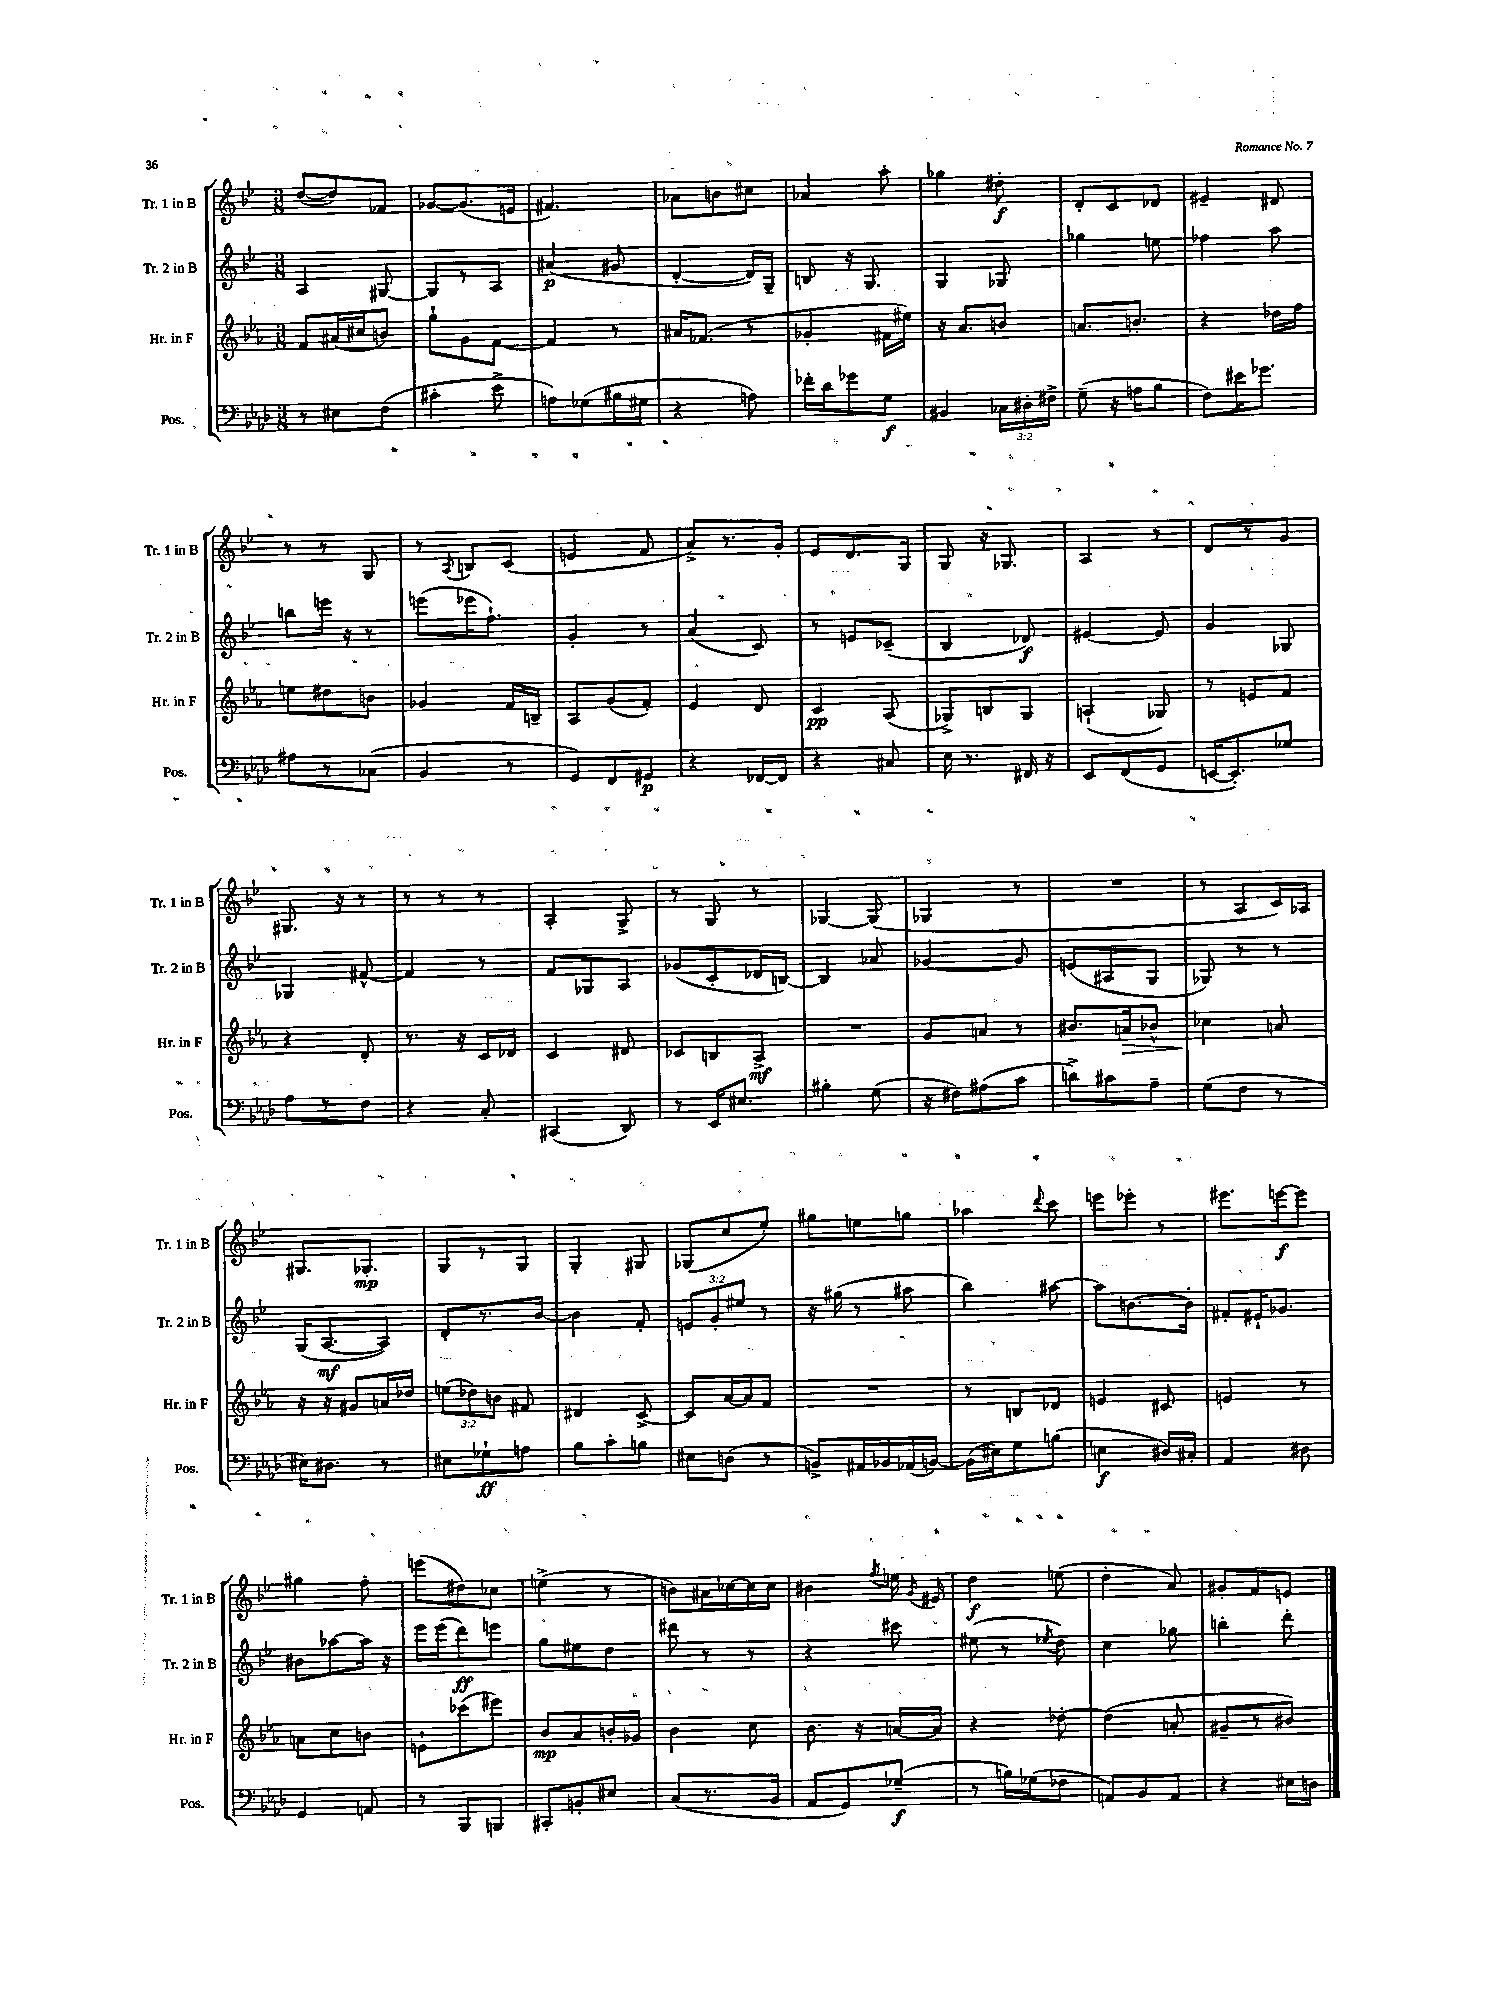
<<
\new StaffGroup <<
\new Staff = "s0" \with { instrumentName = "Tr. 1 in B" shortInstrumentName = "Tr. 1 in B" } {
    \clef treble \key bes \major \numericTimeSignature \time 3/8
    \autoBeamOff d''8[~( d''8) fes'8] |
    ges'8[~ ges'8.( e'16] |
    fis'4.) |
    aes'8[ b'8 cis''8] |
    aes'4 a''8-. |
    ges''4 dis''8-.\f |
    d'8[-. c'8 des'8] |
    eis'4-- dis'8 |
    r8 r8 g8 |
    r8 \acciaccatura { a8 } b8[ c'8]( |
    e'4 f'8 |
    a'8[->) r8. g'16]-. |
    ees'8[ d'8. g16] |
    g8 r16 ges8. |
    a4 r8 |
    d'8[ r8 g'8] |
    gis8. r16 r8 |
    r8 r8 r8 |
    a4-. g8-> |
    r8 g8 r8 |
    ges4~ ges8( |
    ges4 r8 |
    R4. |
    r8 a8[ c'16) aes16] |
    gis8.[ ges8.]-.\mp |
    g8[ r8 g8] |
    g4-. gis8 |
    ges8[( c''8 ees''8]-.) |
    gis''8[ e''8 g''8] |
    aes''4 \appoggiatura { d'''8 } c'''8 |
    e'''8[ ees'''8]-. r8 |
    eis'''8.[ e'''16~\f e'''8] |
    gis''4 f''8-. |
    e'''8[( dis''8) ces''8] |
    e''4->( r8 |
    b'8[) ais'16 ces''16~ ces''16 ces''16] |
    bis'4 \acciaccatura { f''8 } e''16 \acciaccatura { g'8 } eis'16 |
    d''4\f e''8( |
    d''4-. a'8) |
    gis'8[-. f'8 e'8] \bar "|." |
}
\new Staff = "s1" \with { instrumentName = "Tr. 2 in B" shortInstrumentName = "Tr. 2 in B" } {
    \clef treble \key bes \major \numericTimeSignature \time 3/8 \override Staff.TupletNumber.text = #tuplet-number::calc-fraction-text
    \autoBeamOff a4 gis8~ |
    gis8[ r8 a8] |
    ais'4\p( gis'8 |
    d'4~-. d'16[) g16]-- |
    b8 r16 g8. |
    g4 ges8 |
    ges''4 e''8 |
    fes''4 a''8 |
    b''8[ e'''16] r16 r8 |
    e'''8[( ees'''16 f''8.]-!) |
    g'4-. r8 |
    a'4( c'8) |
    r8 e'8[ ces'8]--( |
    bes4 des'8\f) |
    eis'4~ eis'8 |
    g'4 ges8 |
    ges4 fis'8~-^ |
    fis'4 r8 |
    f'8[ ges8 a8] |
    ges'8[( c'8-. des'16 b16]~) |
    b4 aes'8 |
    ges'4~ ges'8 |
    e'8[( ais8 g8] |
    ges8) r8 r8 |
    g16[( a8.~\mf a8]) |
    d'8[-. r8. bes'16]~ |
    bes'4 f'8-. |
    \tuplet 3/2 { e'8[ g'8-. eis''8] } r8 |
    r16 gis''16( r8 ais''8 |
    bes''4) ais''8~ |
    ais''8[ b'8.~ b'16]-. |
    fis'8[-. eis'16-! ges'8.] |
    bis'8[ aes''8~ aes''16] r16 |
    ees'''16[ ees'''16( d'''8\ff) e'''8] |
    g''8[ eis''8 d''8] |
    dis'''8 r8 r8 |
    r4 cis'''8 |
    eis''8( r8 \acciaccatura { ees''8 } d''8) |
    c''4 ges''8 |
    b''4-. d'''8-. \bar "|." |
}
\new Staff = "s2" \with { instrumentName = "Hr. in F" shortInstrumentName = "Hr. in F" } {
    \clef treble \key ees \major \numericTimeSignature \time 3/8 \override Staff.TupletNumber.text = #tuplet-number::calc-fraction-text
    \autoBeamOff f'8[ ais'16( cis''16 b'8]) |
    g''8[-! g'8 f'8]~ |
    f'4 r8 |
    ais'16[ fes'8.]( r8 |
    ges'4-. fis'16[ eis''16]) |
    r16 aes'8.[ b'8] |
    a'8.[ b'8.]-. |
    r4 des''16[ f''16] |
    e''8[ dis''8 b'8] |
    ges'4 f'16[ b16]-- |
    aes8[ g'8( f'8]-.) |
    ees'4 d'8 |
    c'4\pp aes8( |
    ges8[->) b8 ges8] |
    a4-!( ges8) |
    r8 e'8[ f'8] |
    r4 d'8-. |
    r8. r16 c'16[ des'16] |
    c'4 dis'8 |
    ces'8[ b8 aes8]->\mf |
    R4. |
    g'8[ a'8] r8 |
    bis'8.[ a'16\> bes'8]-^ |
    ces''4\! a'8 |
    r16 r16 gis'8[ a'16 des''16] |
    \tuplet 3/2 { e''8[( des''8) b'8] } fis'8 |
    dis'4 c'8~-> |
    c'8[ aes'16~ aes'16 f'8] |
    R4. |
    r8 b8[ des'8] |
    e'4 cis'8 |
    e'4 r8 |
    a'8[ c''8 b'8] |
    e'8[-! ces'''8( eis'''8]) |
    bes'8[\mp aes'8 b'16-. ges'16] |
    bes'4 c''8 |
    bes'8. r16 a'16[~ a'16] |
    r4 des''8~-. |
    des''4( a'8-. |
    gis'8[-- r8 bis'8]) \bar "|." |
}
\new Staff = "s3" \with { instrumentName = "Pos." shortInstrumentName = "Pos." } {
    \clef bass \key aes \major \numericTimeSignature \time 3/8 \override Staff.TupletNumber.text = #tuplet-number::calc-fraction-text
    \autoBeamOff r8 eis8[ f8]( |
    cis'4-. ees'8-> |
    a8[) ges8( bis16 gis16] |
    r4 a8) |
    fes'16[-. des'16 ges'8 g8]\f |
    bis,4 \tuplet 3/2 { ces16[ dis16-. fis16]-> } |
    g8--( r16 a16[ bes8] |
    f8[) eis'16 ges'8.] |
    ais8[ r8 ces8]( |
    bes,4 r8 |
    g,8[) f,8 gis,8]\p |
    r4 fes,16[~ fes,16] |
    r4 cis8 |
    ees16 r8. fis,16 r16 |
    ees,8[ f,8( g,8] |
    e,16[~ e,8.-.) ges8] |
    aes8[ r8 f8] |
    r4 c8-. |
    cis,4( des,8) |
    r8 ees,16[ eis8.] |
    bis4-. g8( |
    r16 fis16[) ais8( c'8] |
    d'8[->) cis'8 aes8]-- |
    g8[( f8] r8 |
    eis16[) dis8.] r8 |
    eis8[ ges8-!\ff a8] |
    bes8[ c'8-. b8] |
    eis8[ d8]( r8 |
    b,8[->) ais,16 bes,16 aes,16( b,16]~) |
    b,16[( eis16) g8 b8]( |
    e4\f dis16[) cis16]-. |
    aes,4 dis8 |
    g,4 a,8 |
    r8 bes,,8[ b,,8] |
    cis,8[-. b,8-. eis8] |
    c8[( r8. bes,16] |
    aes,8[ g,8) ges8]--\f( |
    r8 b16[) ges16( fes8] |
    a,8[) bes,8 a,8] |
    r4 eis16[ d16] \bar "|." |
}
>>
>>
\layout { \context { \Score \remove "Bar_number_engraver" } }
